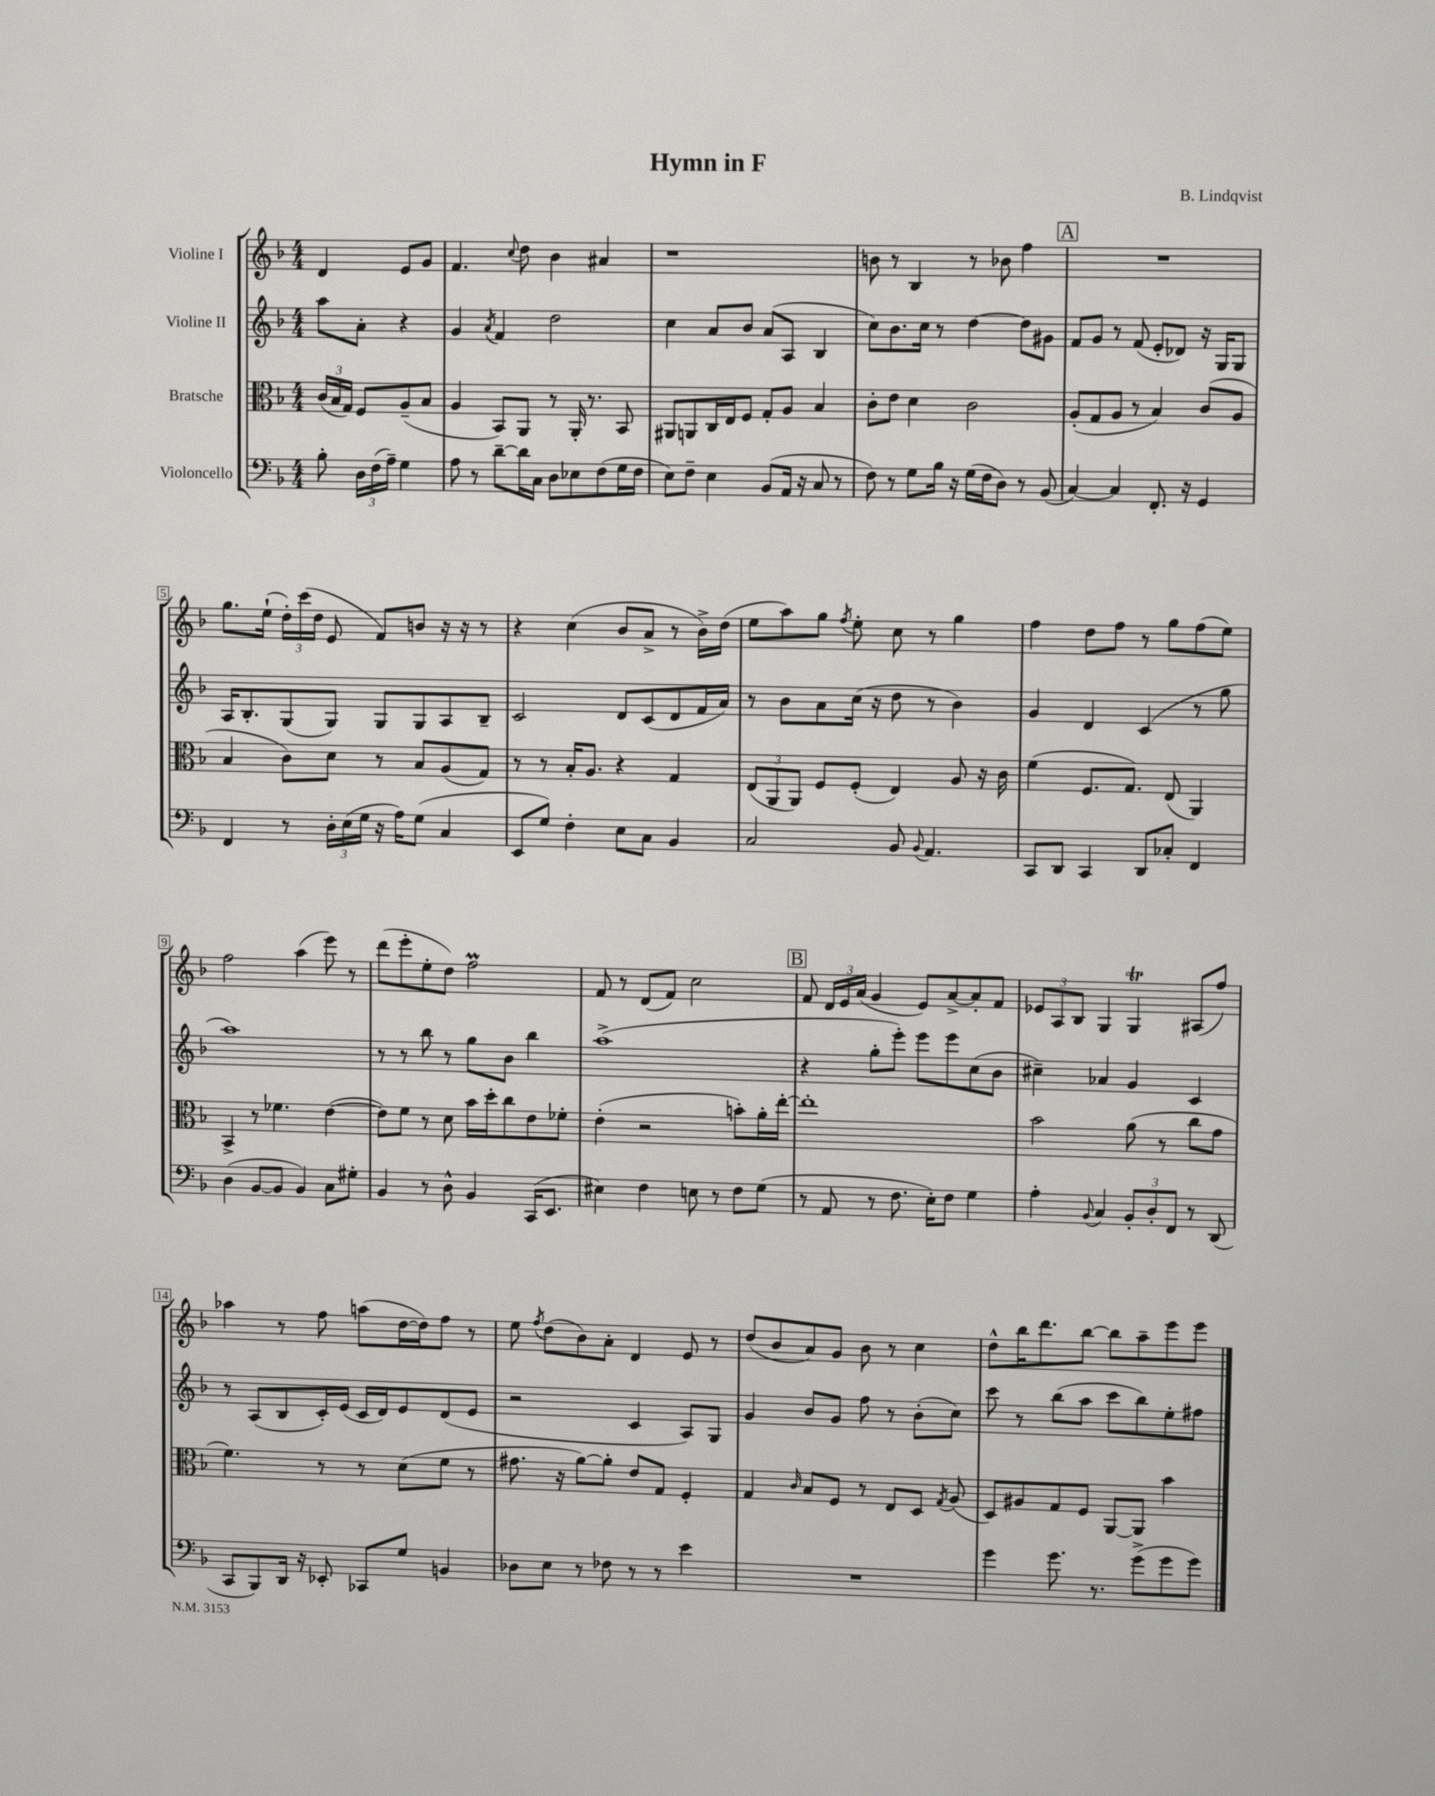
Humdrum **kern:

**kern	**kern	**kern	**kern
*staff4	*staff3	*staff2	*staff1
*clefF4	*clefC3	*clefG2	*clefG2
*k[b-]	*k[b-]	*k[b-]	*k[b-]
*M4/4	*M4/4	*M4/4	*M4/4
8B-'\	(24c/LL	8aa\L	4d/
.	24B-/	.	.
.	24G/JJ)	.	.
24D\LL	8F/L	8a'\J	.
(24F\	.	.	.
24A~\JJ)	.	.	.
4G\	(8A~/	4r	8e/L
.	8B-/J	.	8g/J
=	=	=	=
8A\	4A/	4g/	4.f/
8r	.	.	.
.	.	8qa/	.
[8d~\L	8BB-/L)	4f/	.
.	.	.	8qqcc/
16d\]L	8AA/J	.	8dd\
16C\JJ	.	.	.
8D\L	8r	2dd\	4b-\
8E-\	16AA'/	.	.
.	8.r	.	.
(8F\	.	.	4a#/
16G\L	8BB-/	.	.
16F\JJ	.	.	.
=	=	=	=
8E\L)	8AA#/L	4cc\	1r
8F~\J	8AA/	.	.
4E\	16C/L	8a/L	.
.	16E/J	.	.
.	8F/J	8b-/J	.
(8BB-/L	8G'/L	(8a/L	.
16AA/Jk	8A/J	8A/J	.
16r	.	.	.
8C/	4B-/	4B-/	.
8r	.	.	.
=	=	=	=
8F\)	8c'\L	8cc\L)	8b\
8r	8e\J	8.b-\	8r
8G\L	4d\	.	4B-/
.	.	16cc\Jk	.
16B-\Jk	.	8r	.
16r	.	.	.
(16G\LL	2c\	[4dd\	8r
16F\J	.	.	.
8D\J)	.	.	8b-\
8r	.	8dd\]L	4ff\
(8BB-/	.	8g#\J	.
=	=	=	=
[4C/)	(8A'/L	8f/L	1r
.	8G/	8g/J	.
4C/]	8A/J	8r	.
.	8r	(8f/	.
8.FF'/	4B-/)	8e'/L	.
.	.	8d-/J)	.
16r	.	.	.
4GG/	(8c/L	16r	.
.	.	16G/LK	.
.	8A/J	8G/J	.
=	=	=	=
4FF/	4B-/	16A/LK	8.gg\L
.	.	8.B-'/	.
.	.	.	(16ee`\Jk
8r	8c\L)	(8G/	24dd'\LL)
.	.	.	(24ccc\
.	.	.	24dd\JJ
24D'\LL	8d\J	8G/J)	8e/
(24E\	.	.	.
24G\JJ	.	.	.
16r	8r	8G/L	8f/L)
16A\LK)	.	.	.
(8G\J	8B-/L	8G/	8b/J
4C/	(8A/	8A/	16r
.	.	.	16r
.	8G/J)	8B-~/J	8r
=	=	=	=
8EE/L	8r	2c/	4r
8G/J)	8r	.	.
4F'\	16B-'/LK	.	(4cc\
.	8.A/J	.	.
8E\L	4r	8d/L	8b-/L
8C\J	.	(8c/	8a^/J
4BB-/	4G/	8d/	8r
.	.	16f/L	16b-^\LL)
.	.	16a/JJ)	(16dd\JJ
=	=	=	=
2C/	(12E/L	8r	8ee\L
.	12AA/	.	.
.	.	8b-\L	8aa\)
.	12AA/J)	.	.
.	8F/L	8a\	8gg\J
.	.	.	8qff/
.	(8F'/J	(16cc\Jk	8ee'\
.	.	16r	.
8BB-/	4E/)	8dd\	8cc\
8qqBB-/	.	.	.
4.AA/	.	8r	8r
.	8A/	4b-\)	4gg\
.	16r	.	.
.	16c\	.	.
=	=	=	=
8CC/L	(4f\	4g/	4ff\
8DD/J	.	.	.
4CC/	8.F/L	4d/	8dd\L
.	.	.	8ff\J
.	8.G/J)	.	.
8DD/L	.	(4c/	8r
8C-'/J	(8E/	.	8gg\L
4FF/	4AA/)	8r	(8ff\
.	.	8gg\	8ee\J)
=	=	=	=
(4D\	4BB-^/	1aa)	2ff\
[8BB-/L	8r	.	.
8BB-/]J	4.f-\	.	.
4BB-/)	.	.	(4aa\
8C\L	([4e\	.	8eee\)
8G#'\J	.	.	8r
=	=	=	=
4BB-/	8e\]L)	8r	(8ddd\L
.	8f\J	8r	8eee'\
8r	8r	8bb-\	8ee'\
8D^^\	8d\	8r	8dd\J)
4BB-/	16b-\LL	8gg\L	2ff\
.	16dd'\J	.	.
.	8cc\	8b-\J	.
(16CC/LK	8e\	4bb-\	.
8.EE/J	.	.	.
.	8f-'\J	.	.
=	=	=	=
4E#\)	(4e'\	(1aa^	8f/
.	.	.	8r
4F\	2r	.	(8d/L
.	.	.	8f/J)
8E\	.	.	2cc\
8r	.	.	.
8F\L	8b'\L)	.	.
(8G\J	16a'\L	.	.
.	[16ee'\JJ	.	.
=	=	=	=
8r	1ee']	4r	8f/
8AA/	.	.	24d/LL
.	.	.	24e/
.	.	.	(24a/JJ
8r	.	8gg'\L	4g/
8.F\	.	8eee'\J)	.
.	.	8eee\L	8e/L)
16E'\LK)	.	.	.
8F\J	.	8eee\	[8a^/
4G\	.	(8cc\	8a'/]
.	.	8b-\J	8f/J
=	=	=	=
4A'\	2b-\	4cc#~\)	12e-/L
.	.	.	12A/
.	.	.	12B-/J
8qqBB-/	.	.	.
4C/	.	4a-/	4G/
12BB-'/L	(8a\	4g/	4G/
12D'/	.	.	.
.	8r	.	.
12FF/J	.	.	.
8r	8cc\L	4c/	(8A#/L
(8DD/	8g\J	.	8ff/J)
=	=	=	=
8CC/L	4.f\)	8r	4aa-\
8BBB-/)	.	(8A/L	.
16DD/Jk	.	8B-/	8r
16r	.	.	.
8EE-'/	8r	16c'/L)	8ff\
.	.	(16e/JJ	.
8CC-/L	8r	16c/LL	(8aa\L
.	.	16d/J)	.
8G/J	(8d\L	8e/	[16dd\L
.	.	.	16dd\]J)
4BB/	8f\J	(8d/	8ff\J
.	8r	8e/J	8r
=	=	=	=
8D-\L	8.g#\	2r	8ee\
.	.	.	8qff/
8E\J	.	.	(8dd\L
.	16r	.	.
8r	[8a\L)	.	8b-\)
8F-\	8a'\]J	.	8a'\J
8r	8e/L	4c/	4d/
8r	8G/J	.	.
4e\	4F'/	8A/L)	8e/
.	.	8G/J	8r
=	=	=	=
1r	4G/	4g/	(8dd/L
.	.	.	8b-/
.	16qqc/	.	.
.	8B-/L	8b-/L	8a/)
.	8F/J	8g/J	8g/J
.	8r	8ff\	8b-\
.	8E/L	8r	8r
.	8D/J	(8b-'\L	4cc\
.	8qG/	.	.
.	(8A/	8cc\J)	.
=	=	=	=
4g\	8D/L)	8ccc\	8dd^^\L
.	8A#/	8r	16bb-\K
.	.	.	8.ddd\
8.g\	8G/	(8bb-\L	.
.	8F/J	8aa\J	[8bb-\J
8.r	.	.	.
.	[8AA/L	8ccc\L	8bb-\]L
(8g^\L	8AA/]J	8bb-\)	8aa~\
8g\	4b-\	8ee'\	8eee\
8g\J)	.	8ff#\J	8eee\J
==	==	==	==
*-	*-	*-	*-
